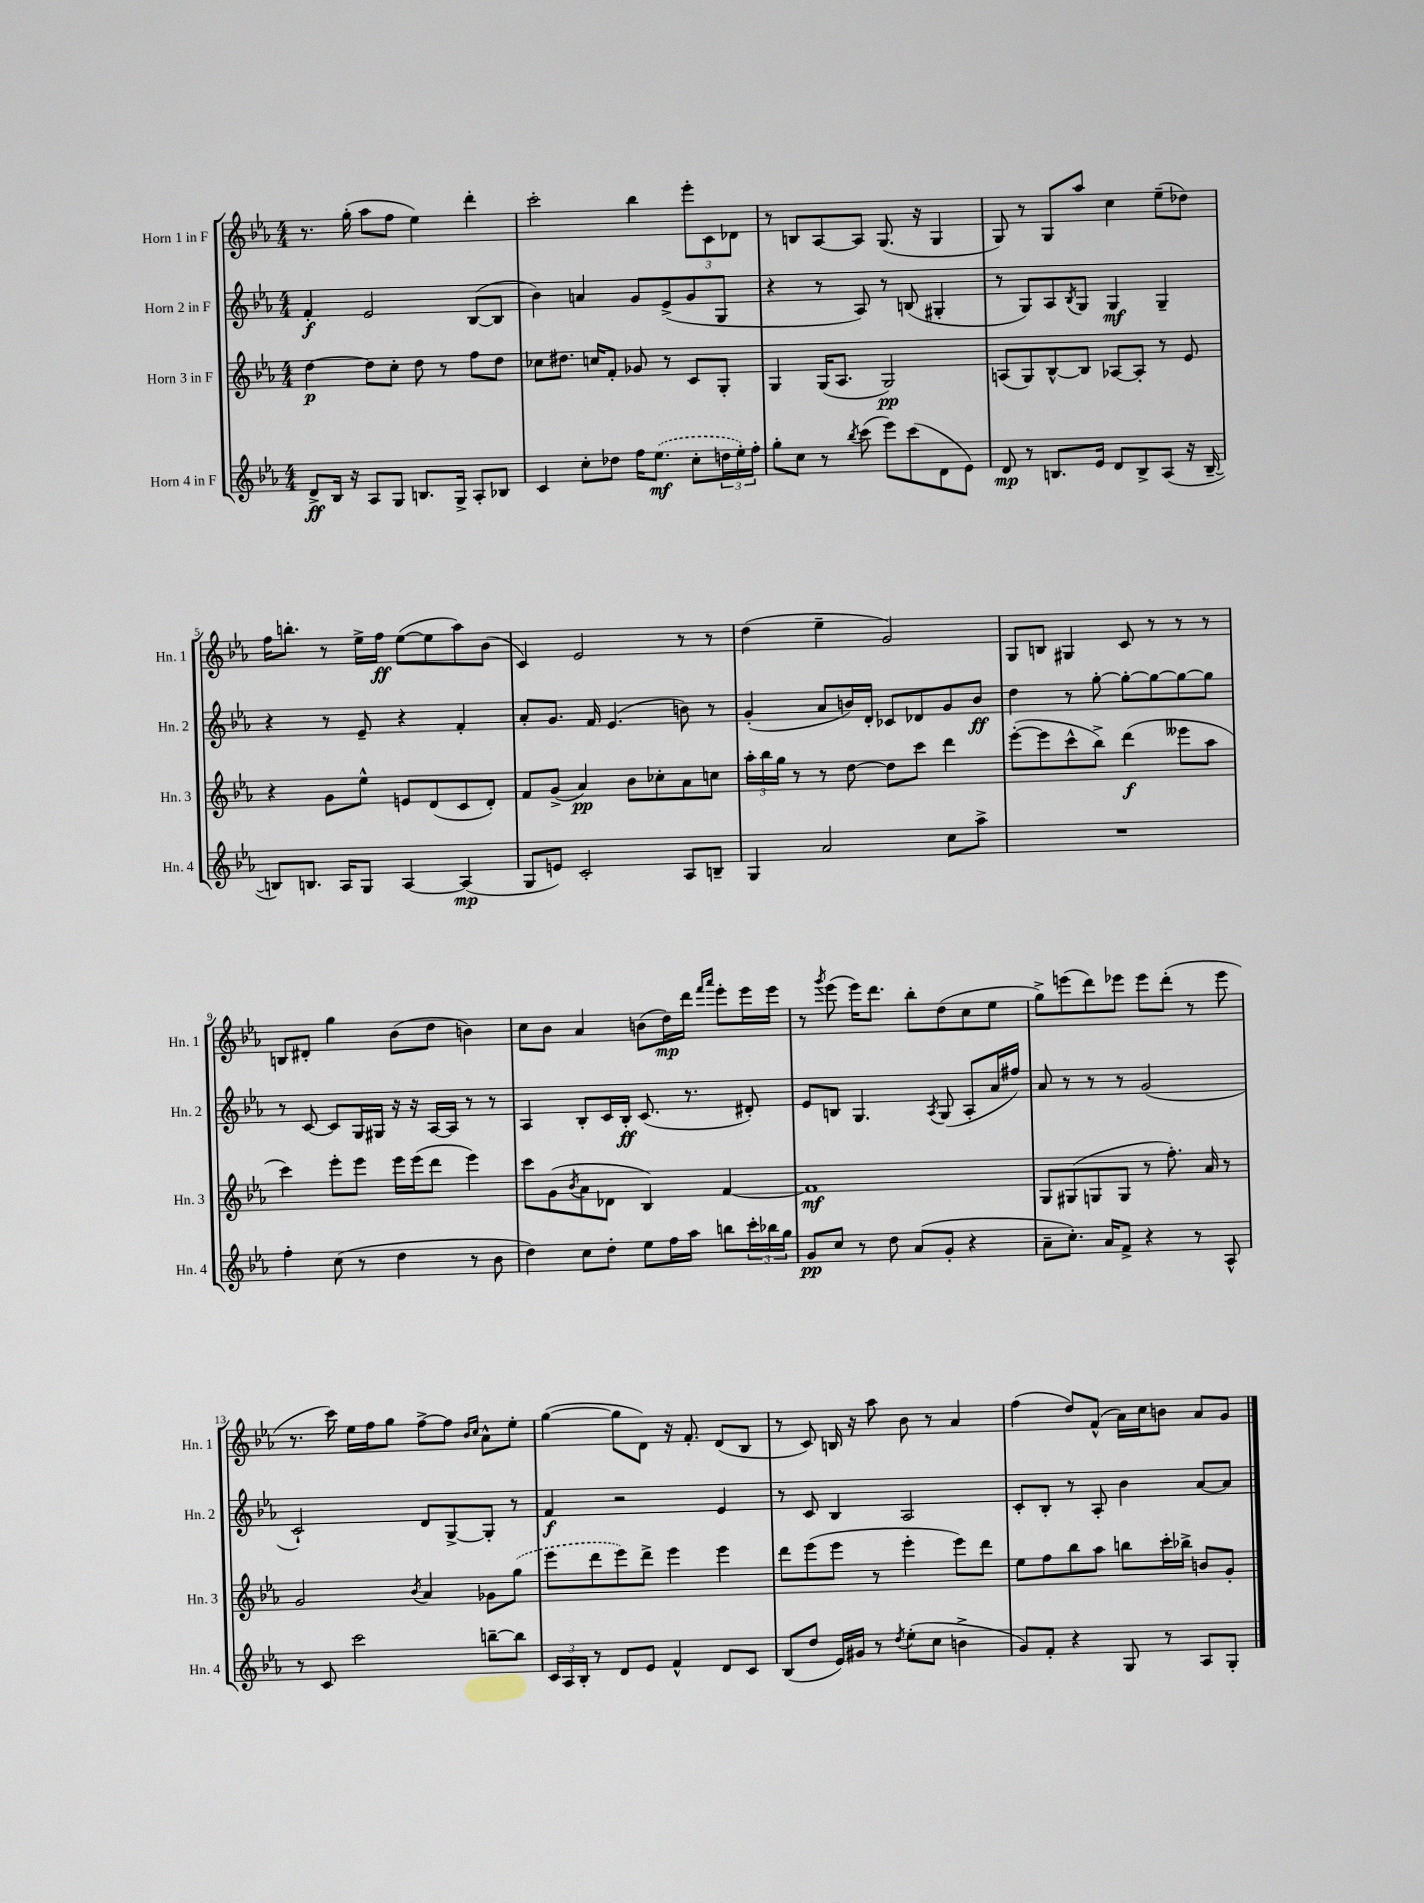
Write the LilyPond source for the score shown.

<<
\new StaffGroup <<
\new Staff = "s0" \with { instrumentName = "Horn 1 in F" shortInstrumentName = "Hn. 1" } {
    \clef treble \key ees \major \numericTimeSignature \time 4/4
    r8. g''16-.( aes''8 f''8 ees''4) d'''4-. |
    c'''2-. bes''4 \tuplet 3/2 { ees'''8-. c'8 des'8 } |
    r8 b8 aes8~ aes8 g8.( r16 g4 |
    g8) r8 g8 aes''8 c''4 ees''8--( des''8) |
    f''16 b''8.-. r8 ees''16-> f''16\ff ees''8~( ees''8 aes''8) bes'8( |
    c'4) ees'2 r8 r8 |
    d''4( ees''4-- g'2) |
    g8 b8 gis4 c'8 r8 r8 r8 |
    b8 dis'8-. g''4 bes'8( d''8 b'4) |
    c''8 bes'8 aes'4 b'8( d''16\mp) d'''16 \grace { f'''16 aes'''16 } ees'''8-. ees'''16 ees'''16 |
    r8 \acciaccatura { g'''8 } ees'''8( ees'''16) d'''8. bes''8-. d''8( c''8 ees''8 |
    g''8->) e'''8( d'''8) ees'''8 ees'''8 d'''8-.( r8 ees'''8 |
    r8. c'''16) ees''16 f''16 g''8 f''8~-> f''8 \grace { bes'16 c''16 } aes'8-^ ees''8-. |
    g''4~( g''8 d'8) r16 f'8.-. d'8( bes8 |
    r8 c'8) b16 r16 aes''8 bes'8 r8 aes'4 |
    f''4( d''8) f'8-^( aes'16) c''16 b'8 aes'8 g'8 \bar "|." |
}
\new Staff = "s1" \with { instrumentName = "Horn 2 in F" shortInstrumentName = "Hn. 2" } {
    \clef treble \key ees \major \numericTimeSignature \time 4/4
    f'4-.\f ees'2 bes8~( bes8 |
    bes'4) a'4 g'8 ees'8->( g'8 g8 |
    r4 r8 aes8) r8 b8( gis4-. |
    r8 g8) aes8 \acciaccatura { bes8 } g8 g4\mf g4-- |
    r4 r8 ees'8-- r4 f'4-. |
    aes'8-. g'8. f'16 ees'4.( b'8) r8 |
    g'4-.( aes'8 b'16) d'16-. ces'8 des'8 g'8 b'8\ff |
    d''4 r8 g''8~-. g''8~-. g''8~ g''8~ g''8 |
    r8 c'8~ c'8 g16 gis16 r16 r16 aes16~ aes16 r8 r8 |
    aes4 bes8-. c'16 bes16-.\ff c'8.( r8. dis'8-.) |
    ees'8 b8 g4. \acciaccatura { aes8 } g8( aes8-. aes'16 fis''16) |
    aes'8 r8 r8 r8 g'2( |
    c'2-!) d'8 g8~-> g8-. r8 |
    f'4\f r2 ees'4 |
    r8 c'8 bes4 aes2 |
    c'8-. bes8-. r8 aes8-. bes'4 aes'8~ aes'8 \bar "|." |
}
\new Staff = "s2" \with { instrumentName = "Horn 3 in F" shortInstrumentName = "Hn. 3" } {
    \clef treble \key ees \major \numericTimeSignature \time 4/4
    d''4~\p d''8 c''8-. d''8 r8 f''8 d''8 |
    ces''8 dis''8. c''16 f'8-. ges'8 r8 c'8 g8-. |
    g4 g16( aes8. g2\pp) |
    a8( g8) bes8~-^ bes8 aes8~ aes8-. r8 ees'8 |
    r4 g'8 ees''8-^ e'8 d'8( c'8 d'8-.) |
    f'8 g'8->( aes'4\pp) bes'8 ces''8-. aes'8 c''8 |
    \tuplet 3/2 { aes''16-. bes''16 g''16 } r8 r8 d''8~ d''8 c'''8 d'''4 |
    ees'''8~-.( ees'''8 c'''8-^ bes''8->) d'''4\f( eeses'''8 aes''8 |
    c'''4) ees'''8-. ees'''8 ees'''16 ees'''16( d'''8 ees'''4) |
    c'''8 g'8( \acciaccatura { bes'8 } aes'8 des'8 bes4) f'4~ |
    f'1\mf |
    g8 gis8( g8 g8 r8 f''8.-.) aes'16 r8 |
    g'2 \acciaccatura { bes'8 } aes'4 ges'8 \once \slurDashed g''8( |
    ees'''8 d'''8 ees'''8) d'''8-> ees'''4 ees'''4 |
    d'''8 ees'''8( ees'''8 r8 ees'''4-. ees'''8) d'''8 |
    ees''8 f''8 bes''8 aes''8 b''8 c'''16-. bes''16-> b'8 g'8-. \bar "|." |
}
\new Staff = "s3" \with { instrumentName = "Horn 4 in F" shortInstrumentName = "Hn. 4" } {
    \clef treble \key ees \major \numericTimeSignature \time 4/4
    d'8->\ff bes16 r16 aes8 g8 b8. g16-> aes8-. bes8 |
    c'4 c''8-. des''8 f''16 \once \slurDashed ees''8.\mf( c''8-. \tuplet 3/2 { d''16 ees''16-.) f''16-. } |
    g''8-. c''8 r8 \acciaccatura { bes''8 } c'''8( ees'''8) c'''8( d'8 ees'8) |
    d'8\mp r8 b8. ees'16 d'8 b8-> aes8( r16 b16~-- |
    b8) b8. aes16 g8 aes4~ aes4\mp( |
    g8 e'8) c'2-. aes8 b8-- |
    g4 aes'2 c''8 aes''8-> |
    R1 |
    f''4-. c''8( r8 d''4 r8 bes'8 |
    d''4) c''8 d''8-. ees''8 f''16 aes''16 b''8 \tuplet 3/2 { c'''16-. bes''16 g''16 } |
    g'8\pp c''8 r8 d''8 aes'8( g'8-. r4 |
    aes'8-- c''8.-.) aes'16 f'8-> r4 r8 aes8-^ |
    r8 c'8 c'''2 b''8~-- b''8 |
    \tuplet 3/2 { c'16 aes16 bes16-. } r8 d'8 ees'8 f'4-^ d'8 c'8 |
    bes8( d''8 ees'16) gis'16 r8 \acciaccatura { d''8 } ees''8-.( c''8 b'4-> |
    g'8) f'8-. r4 g8 r8 aes8 g8-. \bar "|." |
}
>>
>>
